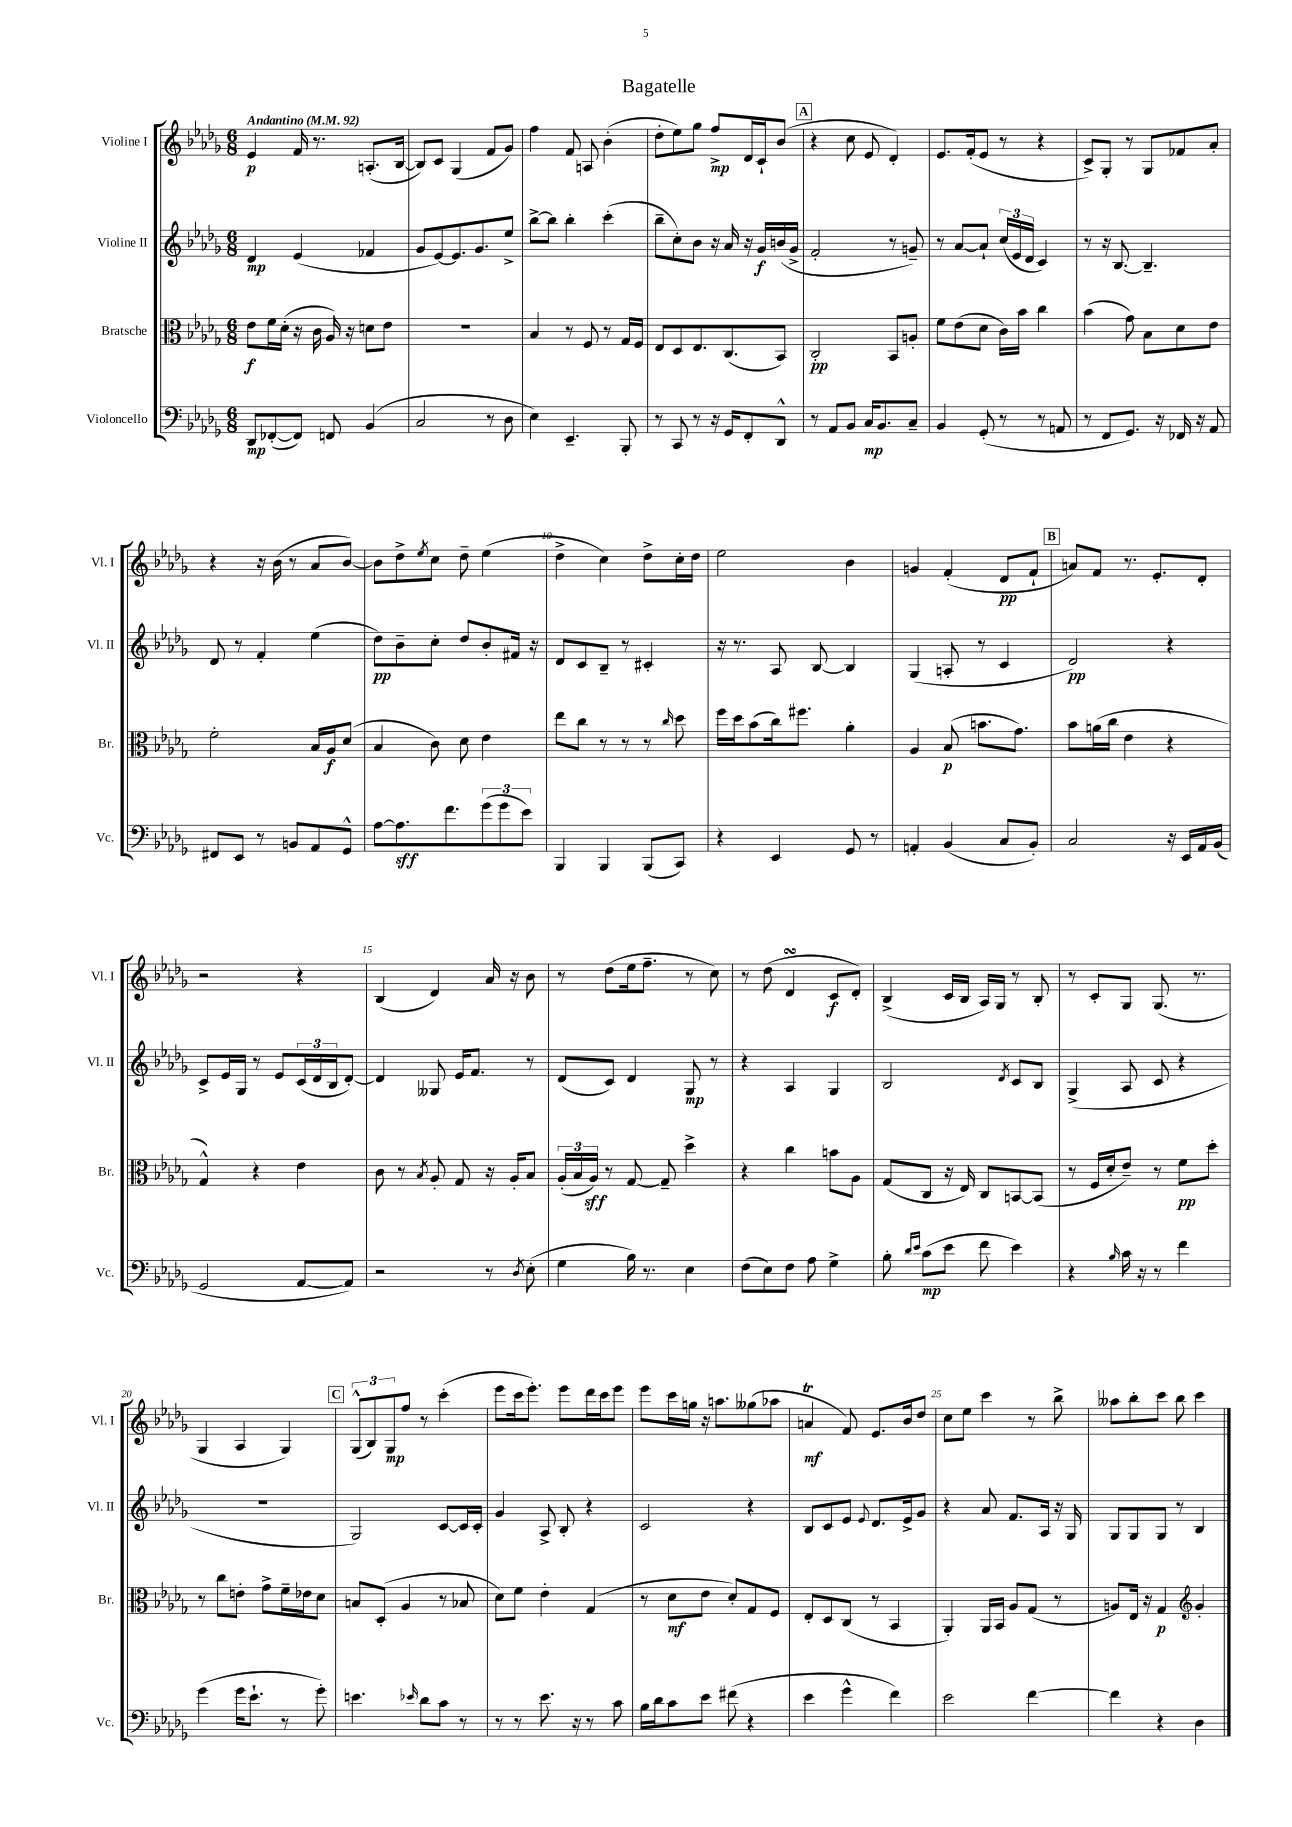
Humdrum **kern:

**kern	**kern	**kern	**kern
*staff4	*staff3	*staff2	*staff1
*clefF4	*clefC3	*clefG2	*clefG2
*k[b-e-a-d-g-]	*k[b-e-a-d-g-]	*k[b-e-a-d-g-]	*k[b-e-a-d-g-]
*M6/8	*M6/8	*M6/8	*M6/8
*MM92	*MM92	*MM92	*MM92
8DD-/L	8e-\L	4d-/	4e-/
([8FF-'/	16f\L	.	.
.	(16d-'\JJ	.	.
8FF-/]J)	16r	(4e-/	16f/
.	16c\	.	8.r
8FF/	16A-/)	.	.
.	16r	.	.
(4BB-/	8d\L	4f-/	(8.A'/L
.	8e-\J	.	.
.	.	.	[16B-/Jk
=	=	=	=
2C/	2.r	8g-/L	8B-/]L)
.	.	[8e-/)	8c/J
.	.	8.e-/]	(4G-/
.	.	8.g-/	.
8r	.	.	8f/L
8D-\	.	8ee-^/J	8g-/J)
=	=	=	=
4E-\)	4B-/	[8bb-^\L	4ff\
.	.	8bb-\]J	.
4.EE-~/	8r	4bb-'\	8f/
.	8F/	.	8A/
.	8r	(4ccc'\	(4b-'\
8BBB-'/	16G-/LL	.	.
.	16F/JJ	.	.
=	=	=	=
8r	8E-/L	8bb-~\L	8dd-'\L
8CC/	8D-/	8cc'\)	8ee-\)
8r	8.E-/	8b-\J	8gg-\J
16r	.	16r	8ff^/L
16GG-/LK	(8.C/	16a-/	.
8FF'/	.	16r	16d-/L
.	.	16g-/LL	16c`/J
8DD-^^/J	8BB-/J)	(16b/	(8b-/J
.	.	16g-^/JJ	.
=	=	=	=
8r	2C'/	2f'/	4r
8AA-/L	.	.	.
8BB-/J	.	.	8cc\
16C/LK	.	.	8e-/
8.BB-/	.	.	.
.	8BB-/L	8r	4d-'/)
8C~/J	8A'/J	8g~/)	.
=	=	=	=
4BB-/	8f\L	8r	8.e-/L
.	(8e-\	[8a-/L	.
.	.	.	(16f'/k
(8GG-'/	8d-\J	8a-`/]J	8e-/J
8r	16c\LL)	(24cc/LL	8r
.	.	24e-/	.
.	16b-\JJ	.	.
.	.	24d-/JJ	.
8r	4cc\	4c/)	4r
8AA/	.	.	.
=	=	=	=
8r	(4b-\	8r	8c^/L)
8FF/L	.	16r	8G-'/J
.	.	[8.B-/	.
8.GG-/J)	8g-\)	.	8r
.	8B-\L	4.B-~/]	8G-/L
16r	.	.	.
16FF-/	8d-\	.	8f-/
16r	.	.	.
8AA-/	8e-\J	.	8a-'/J
=	=	=	=
8FF#/L	2f'\	8d-/	4r
8EE-/J	.	8r	.
8r	.	4f'/	16r
.	.	.	(16b-\
8BB/L	.	.	8r
8AA-/	16B-/LL	(4ee-\	8a-/L
.	16A-/J	.	.
8GG-^^/J	(8d-/J	.	[8b-/J)
=	=	=	=
[8A-\L	4B-/	8dd-\L)	8b-\]L
8.A-\]	.	8b-~\	8dd-^\
.	.	.	8qee-/
.	8c\)	8cc'\J	8cc\J
8.f\	.	.	.
.	8d-\	8dd-/L	8dd-~\
(12g-\	4e-\	8b-'/	(4ee-\
12g-\	.	.	.
.	.	16f#/Jk	.
12e-\J)	.	.	.
.	.	16r	.
=	=	=	=
4BBB-/	8ee-\L	8d-/L	4dd-^\
.	8cc\J	8c/	.
4BBB-/	8r	8B-~/J	4cc\)
.	8r	8r	.
(8BBB-/L	8r	4c#'/	8dd-^\L
.	16qqcc/	.	.
8CC/J)	8dd-\	.	16cc'\L
.	.	.	16dd-\JJ
=	=	=	=
4r	16ff\LL	16r	2ee-\
.	16dd-\J	8.r	.
.	(8b-\	.	.
4EE-/	16cc\k)	8A-/	.
.	8.ff#\J	.	.
.	.	[8B-/	.
8GG-/	4a-'\	4B-/]	4b-\
8r	.	.	.
=	=	=	=
4AA'/	4A-/	(4G-/	4g/
(4BB-/	(8B-/	8A'/	(4f'/
.	8.b\L	8r	.
8C/L	.	4c/	8d-/L
.	8.g-\J)	.	.
8BB-'/J)	.	.	8f`/J
=	=	=	=
2C/	8b-\L	2d-/)	8a/L)
.	(16a\L	.	8f/J
.	16cc\JJ	.	.
.	4e-\	.	8.r
.	.	.	8.e-'/L
16r	4r	4r	.
16EE-/LL	.	.	.
16AA-/	.	.	8d-'/J
(16BB-/JJ	.	.	.
=	=	=	=
2GG-/	4G-^^/)	8c^/L	2r
.	.	16e-/L	.
.	.	16G-/JJ	.
.	4r	8r	.
.	.	8e-/L	.
[8AA-/L	4e-\	(24c/L	4r
.	.	24d-/	.
.	.	24B-/J	.
8AA-/]J)	.	[8d-'/J)	.
=	=	=	=
2r	8c\	4d-/]	(4B-/
.	8r	.	.
.	8qB-/	.	.
.	8A-'/	8G--/	4d-/)
.	8G-/	16e-/LK	.
.	.	8.f/J	.
8r	16r	.	16a-/
.	16A-'/LK	.	16r
8qD-/	.	.	.
(8E-'\	8B-/J	8r	8b-\
=	=	=	=
4G-\	(24A-'/LL	(8d-/L	8r
.	24B-/	.	.
.	24A-/JJ)	.	.
.	8r	8c/J)	(8dd-\L
16B-\)	[8G-/	4d-/	16ee-\k
8.r	.	.	8.ff~\J
.	8G-~/]	.	.
4E-\	4dd-^\	8G-/	8r
.	.	8r	8cc\)
=	=	=	=
(8F\L	4r	4r	8r
8E-\)	.	.	(8dd-\
8F\J	4cc\	4A-/	4d-/
8A-\	.	.	.
4G-^\	8b\L	4G-/	8c/L
.	8A-\J	.	8d-'/J)
=	=	=	=
8B-'\	(8G-/L	2B-/	(4B-^/
16qqd-/LL	.	.	.
16qqe-/JJ	.	.	.
(8c\L	8C/J	.	.
8e-\J	16r	.	16c/LL
.	16E-/)	.	16B-/JJ
8f\	8C/L	.	16A-/LL)
.	.	.	16G-/JJ
.	.	8qd-/	.
4e-\)	[8BB/	8c/L	8r
.	(8BB/]J	8B-/J	8B-'/
=	=	=	=
4r	8r	(4G-^/	8r
.	16F/LL	.	8c'/L
.	16d-'/J	.	.
16qqB-/	.	.	.
16c\	8e-~/J)	8A-/	8G-/J
16r	.	.	.
8r	8r	8c/	(8.G-/
4f\	8f\L	4r	.
.	.	.	8.r
.	8dd-'\J	.	.
=	=	=	=
(4g-\	8r	2.r	4G-/
.	8cc\L	.	.
16g-\LK	8e'\J	.	4A-/
8.e-`\J	.	.	.
.	8g-^\L	.	.
8r	16f~\L	.	4G-/)
.	16e-\J	.	.
8g-'\)	8d-\J	.	.
=	=	=	=
4.e\	8B/L	2G-/)	(12G-^^/L
.	.	.	12B-/)
.	(8D-'/J	.	.
.	.	.	12G-/
.	4A-/	.	8ff/J
16qqe-/	.	.	.
8d-\L	.	.	8r
8c\J	8r	[8c/L	(4ccc'\
8r	8B-/	16c/]L	.
.	.	16c'/JJ	.
=	=	=	=
8r	8d-\L)	4g-/	8eee-\L
8r	8f\J	.	16ccc\k
.	.	.	8.eee-'\J)
8.e-\	4e-'\	8A-^/	.
.	.	8B-'/	8eee-\L
16r	.	.	.
8r	(4G-/	4r	16ddd-\L
.	.	.	16ccc\J
8c\	.	.	8eee-\J
=	=	=	=
16B-\LL	8r	2c/	8eee-\L
16d-\J	.	.	.
8c\	8d-\L	.	16ccc\L
.	.	.	16gg\JJ
8e-\J	8e-\J	.	16r
.	.	.	8.aa\L
(8f#\	8d-'/L)	.	.
4r	8G-/	4r	(8gg--\
.	8F/J	.	8aa-\J
=	=	=	=
4e-\	8E-'/L	8B-/L	4a/
.	8D-/	8c/	.
4g-^^\	(8C/J	8e-/J	8f/)
.	.	8qqe-/	.
.	8r	8.d-/L	8.e-/L
4f\)	4BB-/	.	.
.	.	16e-^/k	16b-/k
.	.	8g-/J	8dd-/J
=	=	=	=
2e-\	4AA-'/)	4r	8cc\L
.	.	.	8ee-\J
.	16AA-/LL	8a-/	4ccc\
.	16BB-/JJ	.	.
.	8A-/L	8.f/L	.
[4f\	(8G-/J	.	8r
.	.	16A-/Jk	.
.	8r	16r	8bb-^\
.	.	16G-/	.
=	=	=	=
4f\]	8A/L)	8G-/L	8aa--\L
.	16E-/Jk	8G-/	8bb-'\
.	16r	.	.
4r	4G-/	8G-/J	8ccc\J
.	.	8r	8bb-\
*	*clefG2	*	*
4D-\	4g-'/	4B-/	4ccc\
==	==	==	==
*-	*-	*-	*-
